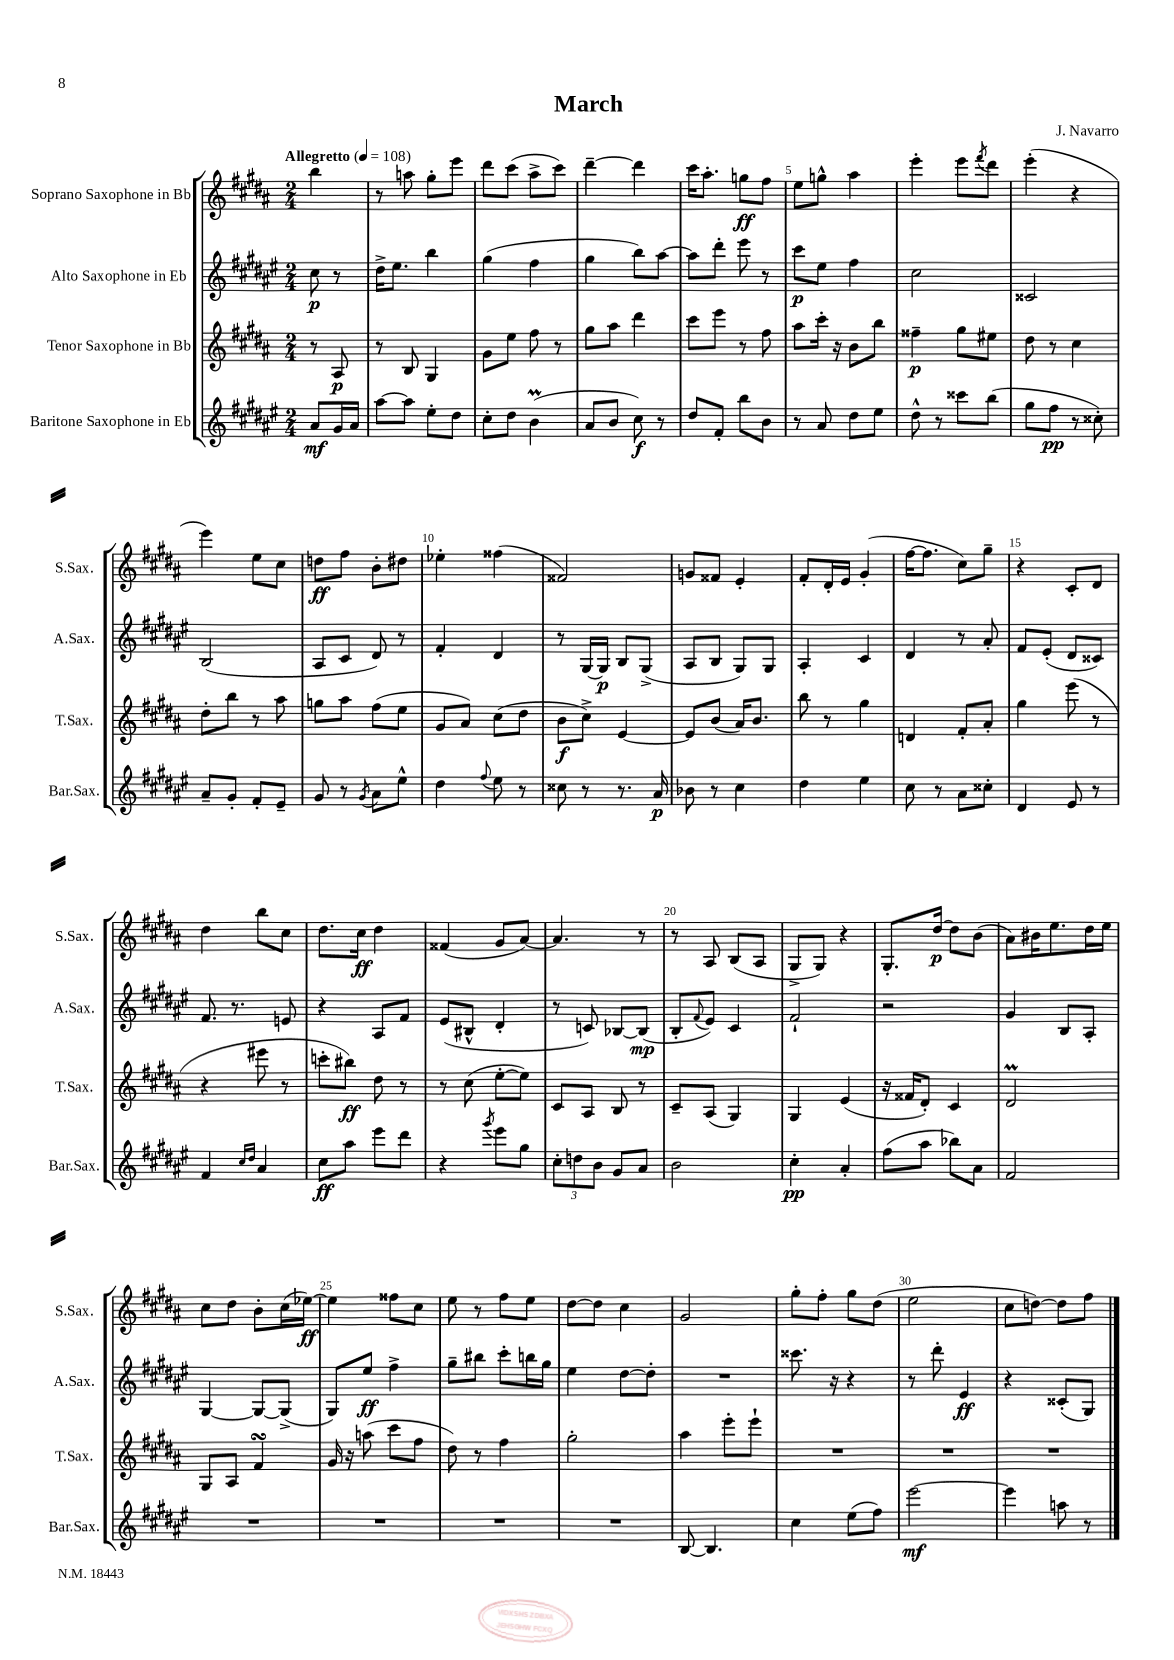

**kern	**kern	**kern	**kern
*staff4	*staff3	*staff2	*staff1
*clefG2	*clefG2	*clefG2	*clefG2
*k[f#c#g#d#a#e#]	*k[f#c#g#d#a#]	*k[f#c#g#d#a#e#]	*k[f#c#g#d#a#]
*M2/4	*M2/4	*M2/4	*M2/4
*MM108	*MM108	*MM108	*MM108
8a#	8r	8cc#	4bb
16g#	8A#	8r	.
16a#	.	.	.
=	=	=	=
[8aa#	8r	16dd#^	8r
.	.	8.ee#	.
8aa#]	8B	.	8aa
8ee#'	4G#	4bb	8gg#'
8dd#	.	.	8eee
=	=	=	=
8cc#'	8g#	(4gg#	8ddd#
8dd#	8ee	.	(8ccc#
(4b	8ff#	4ff#	8aa#^
.	8r	.	8ccc#)
=	=	=	=
8a#	8gg#	4gg#	[4ddd#~
8b	8aa#	.	.
8cc#)	4ddd#	8bb)	4ddd#]
8r	.	[8aa#	.
=	=	=	=
8dd#	8ccc#	8aa#]	16ccc#
.	.	.	8.aa#'
8f#'	8eee	8ddd#'	.
8bb	8r	8eee#	8gg
8b	8ff#	8r	8ff#
=	=	=	=
8r	8aa#	8ccc#	8ee
8a#	16ccc#'	8ee#	8gg^^
.	16r	.	.
8dd#	8b	4ff#	4aa#
8ee#	8bb	.	.
=	=	=	=
8dd#^^	4ff##~	2cc#	4eee'
8r	.	.	.
8ccc##	8gg#	.	8eee
.	.	.	8qfff#
(8bb	8ee#	.	8ddd#
=	=	=	=
8gg#	8dd#	2c##	(4eee'
8ff#	8r	.	.
8r	4cc#	.	4r
8cc##')	.	.	.
=	=	=	=
8a#~	8dd#'	(2B	4eee)
8g#'	8bb	.	.
8f#'	8r	.	8ee
8e#~	8aa#	.	8cc#
=	=	=	=
8g#	8gg	8A#	8dd
8r	8aa#	8c#	8ff#
8qg#	.	.	.
8a#	(8ff#	8d#)	8b'
8ee#^^	8ee	8r	8dd#
=	=	=	=
4dd#	8g#	4f#'	4ee-'
.	8a#)	.	.
8qqff#	.	.	.
8ee#	(8cc#	4d#	(4ff##
8r	8dd#	.	.
=	=	=	=
8cc##	8b	8r	2f##)
8r	8cc#^)	[16G#	.
.	.	16G#]	.
8.r	[4e	8B	.
.	.	(8G#^	.
16a#	.	.	.
=	=	=	=
8b-	8e]	8A#	8g
8r	(8b	8B	8f##
4cc#	16a#)	8G#)	4e'
.	8.b	.	.
.	.	8G#	.
=	=	=	=
4dd#	8bb	4A#'	8f#'
.	8r	.	16d#'
.	.	.	16e
4ee#	4gg#	4c#	(4g#'
=	=	=	=
8cc#	4d	4d#	[16ff#
.	.	.	8.ff#]
8r	.	.	.
8a#	8f#'	8r	8cc#)
8cc##'	8a#'	8a#'	8gg#~
=	=	=	=
4d#	4gg#	8f#	4r
.	.	(8e#'	.
8e#	(8eee	8d#	8c#'
8r	8r	8c##)	8d#
=	=	=	=
4f#	4r	8.f#	4dd#
.	.	8.r	.
16qqcc#	.	.	.
16qqdd#	.	.	.
4a#	8eee#	.	8bb
.	8r	8e	8cc#
=	=	=	=
8cc#	8ccc'	4r	8.dd#
8aa#	8bb#)	.	.
.	.	.	16cc#
8eee#	8dd#	8A#	4dd#
8ddd#	8r	8f#	.
=	=	=	=
4r	8r	(8e#	(4f##
.	(8cc#	8B#^^	.
8qggg#	.	.	.
8eee#	[8ee'	4d#'	8g#
8gg#	8ee])	.	[8a#)
=	=	=	=
12cc#'	8c#	8r	4.a#]
12dd	.	.	.
.	8A#	8c)	.
12b	.	.	.
8g#	8B	[8B-	.
8a#	8r	(8B-]	8r
=	=	=	=
2b	8c#~	8B'	8r
.	.	8qqf#	.
.	(8A#	8e#)	8A#
.	4G#)	4c#	(8B
.	.	.	8A#
=	=	=	=
4cc#'	4G#	2f#`	8G#^
.	.	.	8G#)
4a#'	(4e	.	4r
=	=	=	=
(8ff#	16r	2r	8.G#'
.	16f##	.	.
8aa#	8d#')	.	.
.	.	.	[16dd#
8bb-)	4c#	.	8dd#]
8a#	.	.	(8b
=	=	=	=
2f#	2d#	4g#	8a#)
.	.	.	16b#
.	.	.	8.ee
.	.	8B	.
.	.	8A#'	16dd#
.	.	.	16ee
=	=	=	=
2r	8G#	[4G#	8cc#
.	8A#	.	8dd#
.	4f#	8G#_	8b'
.	.	(8G#^]	(16cc#
.	.	.	[16ee-)
=	=	=	=
2r	16g#	8G#)	4ee-]
.	16r	.	.
.	(8aa	8ee#	.
.	8ccc#	4ff#^	8ff##
.	8ff#	.	8cc#
=	=	=	=
2r	8dd#)	8gg#~	8ee
.	8r	8bb#	8r
.	4ff#	8ccc#'	8ff#
.	.	16bb	8ee
.	.	16gg#	.
=	=	=	=
2r	2gg#'	4ee#	[8dd#
.	.	.	8dd#]
.	.	[8dd#	4cc#
.	.	8dd#']	.
=	=	=	=
[8B	4aa#	2r	2g#
4.B]	.	.	.
.	8eee'	.	.
.	8eee`	.	.
=	=	=	=
4cc#	2r	8.ccc##	8gg#'
.	.	.	8ff#'
.	.	16r	.
(8ee#	.	4r	8gg#
8ff#)	.	.	(8dd#
=	=	=	=
[2eee#	2r	8r	2ee
.	.	8ddd#'	.
.	.	4e#	.
=	=	=	=
4eee#]	2r	4r	8cc#
.	.	.	[8dd)
8aa	.	(8c##'	8dd]
8r	.	8G#)	8ff#
==	==	==	==
*-	*-	*-	*-
